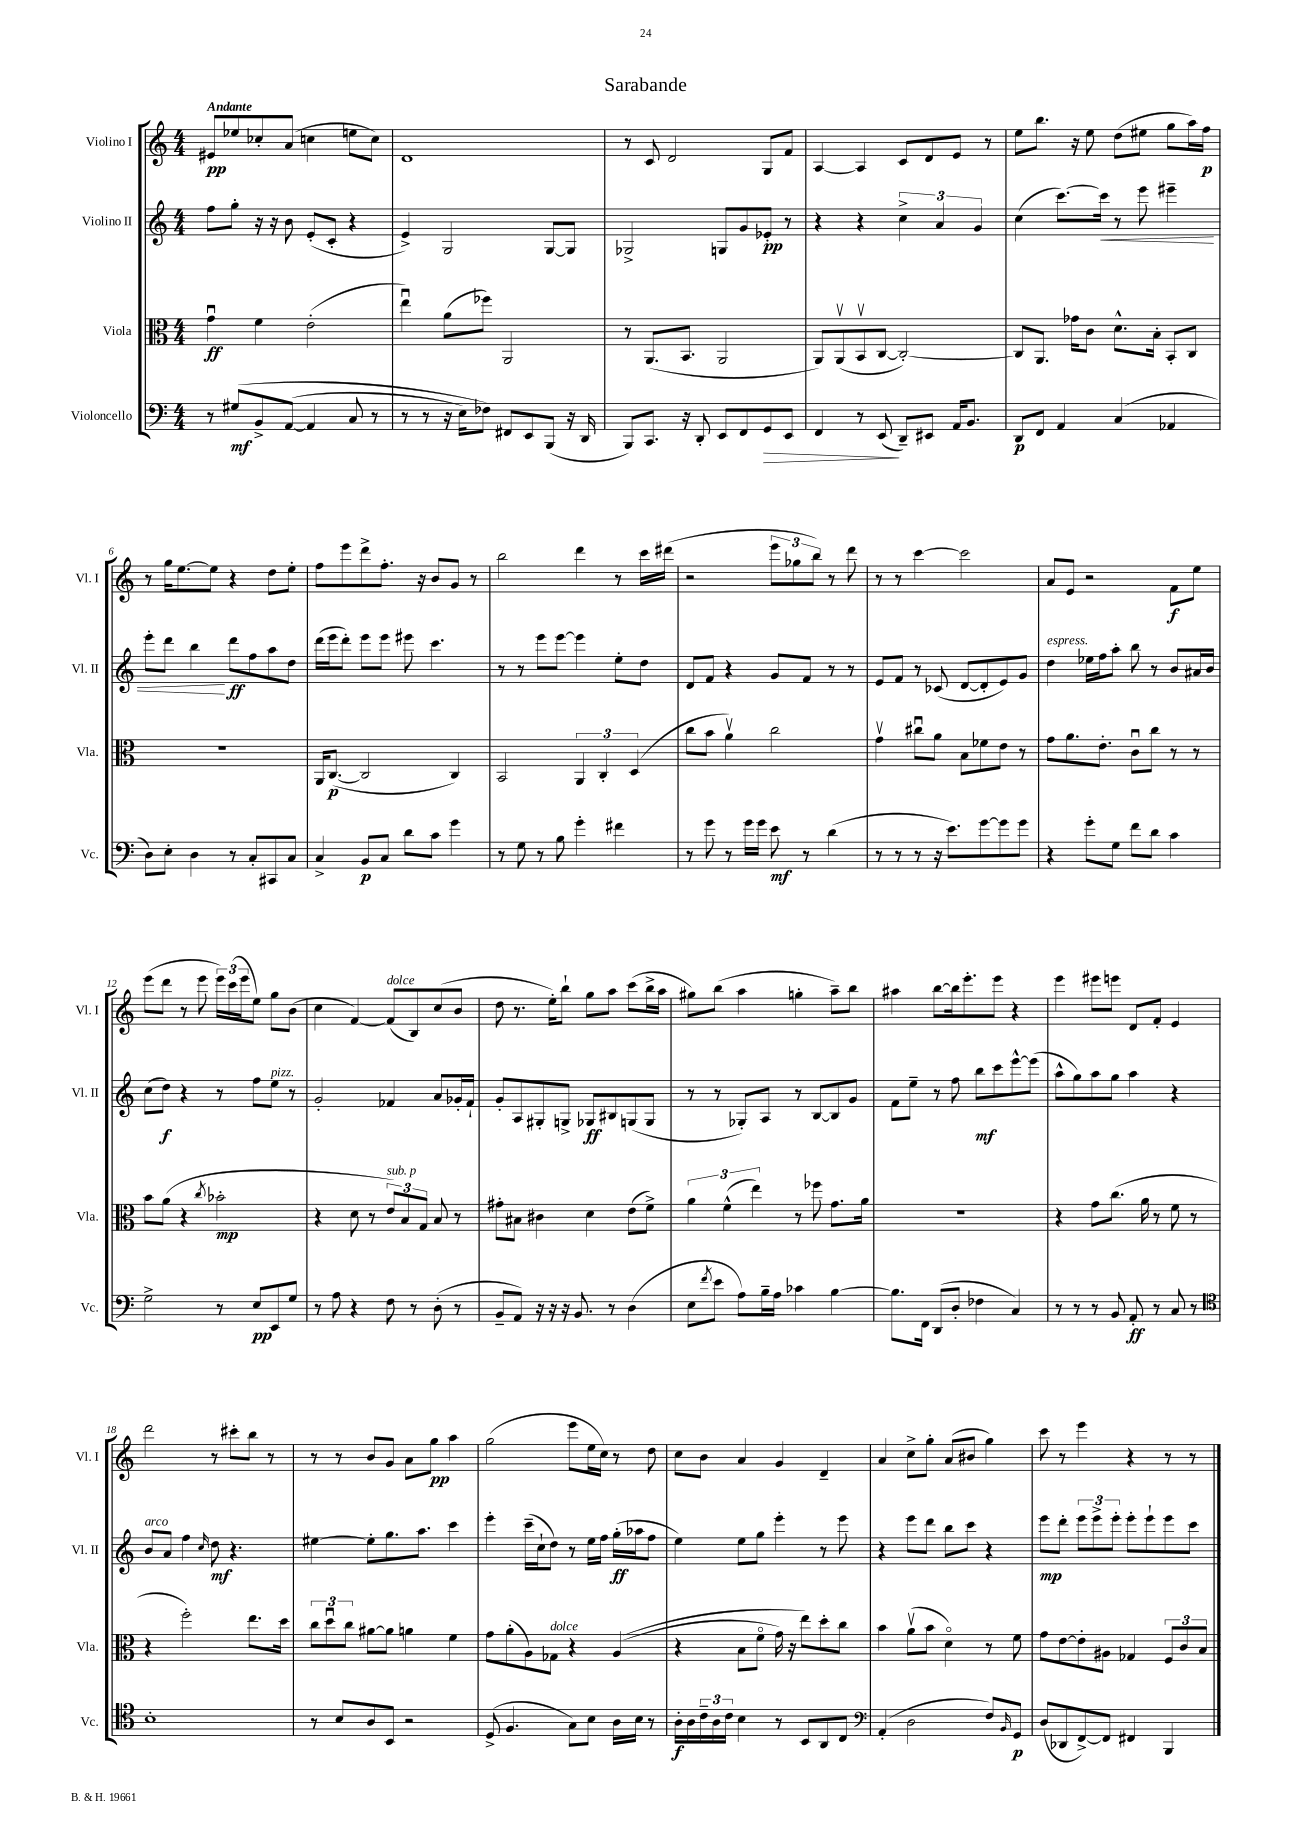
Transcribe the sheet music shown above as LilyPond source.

\header { title = "Sarabande" }
<<
\new StaffGroup <<
\new Staff = "s0" \with { instrumentName = "Violino I" shortInstrumentName = "Vl. I" } {
    \clef treble \key c \major \numericTimeSignature \time 4/4 \tempo "Andante"
    eis'8\pp ees''8 ces''8-. a'8( c''4 e''8 c''8) |
    d'1 |
    r8 c'8 d'2 g8 f'8 |
    a4~ a4 c'8 d'8 e'8 r8 |
    e''8 b''8. r16 e''8 d''8( eis''8 g''8 a''16) f''16\p |
    r8 g''16 e''8.~ e''8 r4 d''8 e''8-. |
    f''8 e'''8 d'''8-> f''8.-. r16 b'8 g'8 r8 |
    b''2 d'''4 r8 c'''16 dis'''16( |
    r2 \tuplet 3/2 { e'''8 ges''8 b''8) } r8 d'''8 |
    r8 r8 c'''4~ c'''2 |
    a'8 e'8 r2 f'8\f e''8 |
    e'''8( d'''8 r8 e'''8 \tuplet 3/2 { e'''16) c'''16( e'''16 } e''8) g''8 b'8( |
    c''4 f'4~) f'8^\markup { \italic "dolce" }( b8) c''8( b'8 |
    d''8 r8. e''16-.) b''8-! g''8 a''8 c'''8( b''16-> a''16 |
    gis''8) b''8( a''4 g''4-. a''8--) b''8 |
    ais''4 b''8~ b''16 e'''8.-. e'''8 r4 |
    e'''4 eis'''8 e'''8 d'8 f'8-. e'4 |
    d'''2 r8 cis'''8-. b''8 r8 |
    r8 r8 b'8 g'8 a'8 g''8\pp a''4 |
    g''2( e'''8 e''16 c''16) r8 d''8 |
    c''8 b'8 a'4 g'4 d'4-- |
    a'4 c''8-> g''8-. a'8( bis'8 g''4) |
    c'''8 r8 e'''4 r4 r8 r8 \bar "|." |
}
\new Staff = "s1" \with { instrumentName = "Violino II" shortInstrumentName = "Vl. II" } {
    \clef treble \key c \major \numericTimeSignature \time 4/4
    f''8 g''8-. r16 r16 b'8 e'8-.( c'8-. r4 |
    e'4->) g2 g8~ g8 |
    ges2-> g8 g'8 ees'8-.\pp r8 |
    r4 r4 \tuplet 3/2 { c''4-> a'4 g'4 } |
    c''4( c'''8.~) c'''16\< r8 e'''8 eis'''4-- |
    e'''8-. d'''8 b''4\! d'''8\ff f''8 a''8 d''8 |
    d'''16( e'''16 d'''8-.) e'''8 e'''8 eis'''8 c'''4. |
    r8 r8 e'''8 e'''8~ e'''4 e''8-. d''8 |
    d'8 f'8 r4 g'8 f'8 r8 r8 |
    e'8 f'8 r8 ces'8( d'8~ d'8-. e'8) g'8 |
    d''4^\markup { \italic "espress." } ees''16 f''16 a''8-. b''8 r8 b'8 ais'16 b'16 |
    c''8( d''8\f) r4 r8 f''8 e''8^\markup { \italic "pizz." } r8 |
    g'2-. fes'4 a'8 ges'16-. fes'16-! |
    g'8-. a8 gis8-. g8-> ges8\ff bis8 g8( g8 |
    r8 r8 ges8-.) a8 r8 b8~ b8 g'8 |
    f'8 e''8-- r8 f''8 b''8\mf c'''8 e'''8~-^ e'''8( |
    a''8-^ g''8) a''8 g''8 a''4 r4 |
    b'8^\markup { \italic "arco" } a'8 f''4 \grace { c''16 } d''8\mf r4. |
    eis''4~ eis''8-. g''8. a''8. c'''4 |
    e'''4-. c'''16--( c''16-! d''8) r8 e''16 f''16 g''16-.\ff( aes''16 f''8 |
    e''4) e''8 g''8 e'''4-. r8 e'''8 |
    r4 e'''8 d'''8 b''8 c'''8 r4 |
    e'''8\mp d'''8-. \tuplet 3/2 { e'''8 e'''8-> e'''8-. } e'''8-. e'''8-! e'''8 c'''8 \bar "|." |
}
\new Staff = "s2" \with { instrumentName = "Viola" shortInstrumentName = "Vla." } {
    \clef alto \key c \major \numericTimeSignature \time 4/4
    g'4\downbow\ff f'4 e'2-.( |
    e''4\downbow) a'8( fes''8) a,2 |
    r8 a,8.( b,8. a,2 |
    a,8) a,8\upbow( b,8\upbow c8~ c2~-.) |
    c8 a,8. ges'16 c'8 d'8.-^ b16-. b,8-. c8 |
    R1 |
    a,16 c8.~\p( c2 c4) |
    b,2 \tuplet 3/2 { a,4 c4-. d4( } |
    c''8 b'8 a'4\upbow) c''2 |
    g'4\upbow cis''8\downbow a'8 b8 fes'8 e'8 r8 |
    g'8 a'8. e'8.-. c'8\downbow c''8 r8 r8 |
    b'8 a'8( r4 \acciaccatura { c''8 } bes'2-.\mp |
    r4 d'8 r8 \tuplet 3/2 { e'8^\markup { \italic "sub. p" }) b8 g8 } b8 r8 |
    gis'8-. bis8 cis'4 d'4 e'8( f'8->) |
    \tuplet 3/2 { a'4 f'4-^( e''4) } r8 fes''8 g'8. a'16 |
    r1 |
    r4 g'8 c''8.( a'16 r8 f'8 r8 |
    r4 f''2-.) e''8. d''16 |
    \tuplet 3/2 { c''8 d''8\downbow c''8 } ais'8~ ais'8 a'4 f'4 |
    g'8 a'8-.( a8) ges8^\markup { \italic "dolce" } r4 a4(\( |
    r4 b8 f'8\flageolet g'16) r16 e''8\) d''8-. c''8 |
    b'4 a'8\upbow( b'8 d'4\flageolet) r8 f'8 |
    g'8 e'8~ e'8-. ais8 ges4 \tuplet 3/2 { f8 c'8 b8 } \bar "|." |
}
\new Staff = "s3" \with { instrumentName = "Violoncello" shortInstrumentName = "Vc." } {
    \clef bass \key c \major \numericTimeSignature \time 4/4
    r8 gis8\mf\( b,8-> a,8~( a,4 c8 r8 |
    r8 r8 r16 e16) fes8\) fis,8 e,8 b,,8( r16 d,16 |
    b,,8) c,8. r16 d,8-. e,8 f,8 g,8\> e,8 |
    f,4 r8 e,8\!( d,8--) eis,8 a,16 b,8. |
    d,8\p f,8 a,4 c4( aes,4 |
    d8) e8-. d4 r8 c8-. cis,8 c8 |
    c4-> b,8\p c8 d'8 c'8 g'4 |
    r8 g8 r8 b8 g'4-. fis'4 |
    r8 g'8 r8 g'16 g'16 e'8\mf r8 d'4( |
    r8 r8 r8 r16 e'8.) g'8~ g'8 g'8 |
    r4 g'8-. g8 f'8 d'8 c'4 |
    g2-> r8 e8\pp e,8 g8 |
    r8 a8 r4 f8 r8 d8-.( r8 |
    b,8-- a,8) r16 r16 r16 b,8. r8 d4( |
    e8 \acciaccatura { f'8 } e'8 a8) b16-- a16 ces'4 b4~ |
    b8. f,16 d,8( d8-. fes4 c4) |
    r8 r8 r8 b,8 a,8-.\ff r8 c8 r8 |
    \clef tenor b1-. |
    r8 b8 a8 b,8 r2 |
    d8->( f4. g8) b8 a16 b16 r8 |
    a16-.\f a16 \tuplet 3/2 { c'16-- a16 c'16 } b4 r8 b,8 a,8 c8 |
    \clef bass a,4-.( d2 f8) \grace { b,16 } g,8\p |
    d8( des,8 f,8~->) f,8 fis,4 b,,4 \bar "|." |
}
>>
>>
